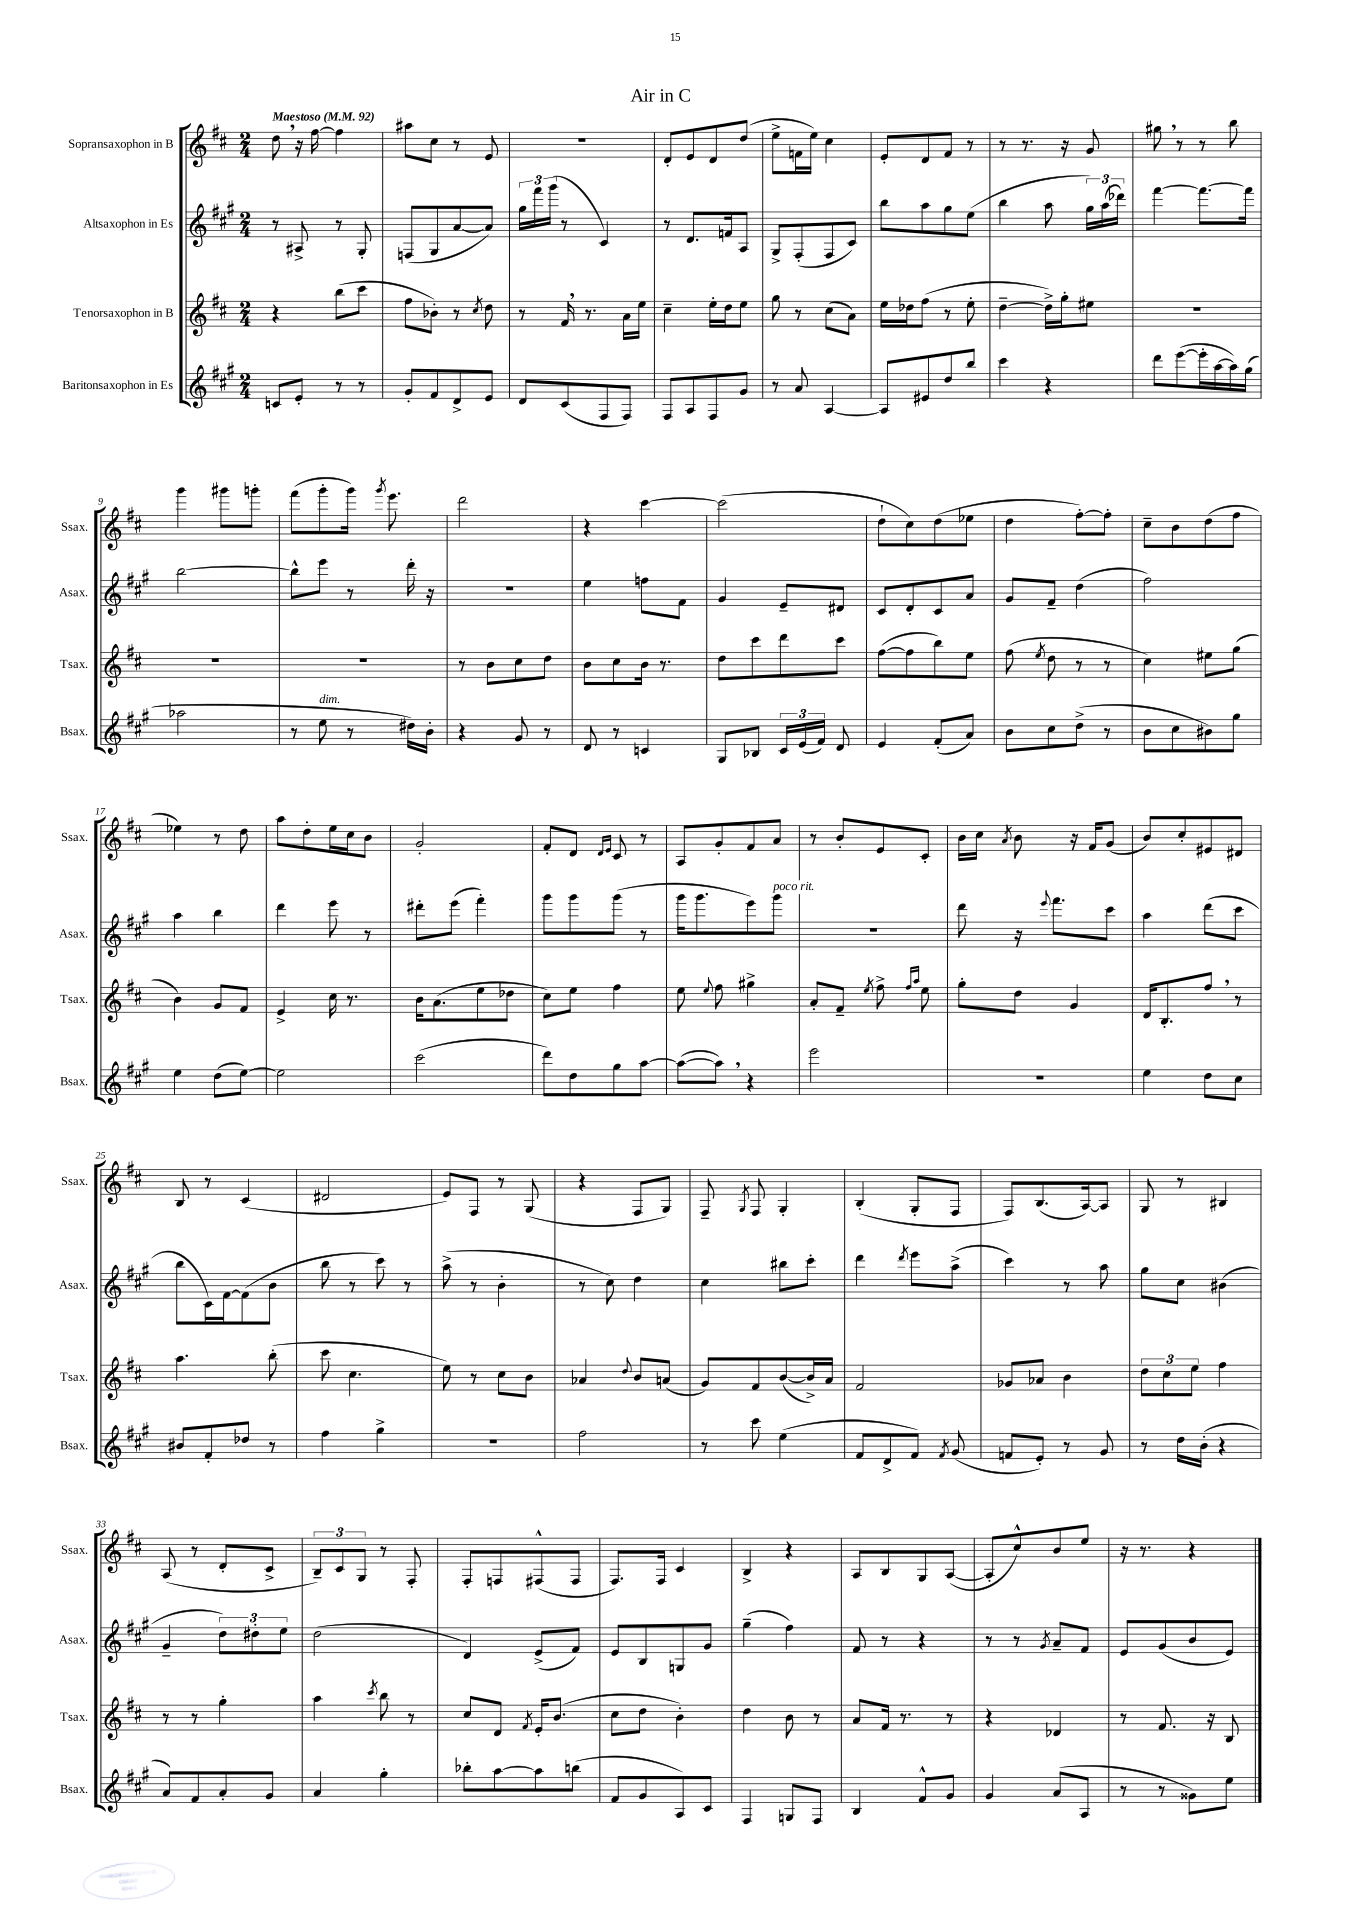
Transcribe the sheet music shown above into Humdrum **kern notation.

**kern	**kern	**kern	**kern
*staff4	*staff3	*staff2	*staff1
*clefG2	*clefG2	*clefG2	*clefG2
*k[f#c#g#]	*k[f#c#]	*k[f#c#g#]	*k[f#c#]
*M2/4	*M2/4	*M2/4	*M2/4
*MM92	*MM92	*MM92	*MM92
8c/L	4r	8r	8dd\
8e'/J	.	8A#^/	16r
.	.	.	[16ff#\
8r	(8bb\L	8r	4ff#\]
8r	8ccc#\J	8G#'/	.
=	=	=	=
8g#'/L	8ff#\L	(8F/L	8aa#\L
8f#/	8b-'\J)	8G#/	8cc#\J
8d^/	8r	[8a/	8r
.	8qcc#/	.	.
8e/J	8dd\	8a/]J)	8e/
=	=	=	=
8d/L	8r	24gg#\LL	2r
.	.	24fff#\	.
.	.	(24ggg#\JJ	.
(8c#/	16f#/	8r	.
.	8.r	.	.
8F#/	.	4c#/)	.
8F#/J)	16a\LL	.	.
.	16ee\JJ	.	.
=	=	=	=
8F#/L	4cc#~\	8r	8d'/L
8A/	.	8.d/L	8e/
8F#/	16ee'\LL	.	8d/
.	16dd\J	16f/k	.
8g#/J	8ee\J	8A/J	(8dd/J
=	=	=	=
8r	8gg\	8G#^/L	8ee^\L
8a/	8r	(8F#'/	16f\L
.	.	.	16ee\JJ)
[4A/	(8cc#\L	8F#/	4cc#\
.	8a\J)	8c#/J)	.
=	=	=	=
8A/]L	16ee\LL	8bb\L	8e'/L
.	16dd-\J	.	.
8e#/	(8ff#\J	8aa\	8d/
8dd/	8r	8gg#\	8f#/J
8bb/J	8ee'\	(8ee\J	8r
=	=	=	=
4ccc#\	[4dd~\	4bb\	8r
.	.	.	8.r
4r	16dd^\]LL)	8aa\	.
.	16gg'\J	.	16r
.	8ee#\J	24gg#\LL)	8g/
.	.	(24aa\	.
.	.	24ddd-\JJ)	.
=	=	=	=
8ddd\L	2r	[4fff#\	8gg#\
([8eee\	.	.	8r
16eee'\]L	.	8.fff#\_L	8r
[16aa\	.	.	.
16aa\])	.	.	8bb\
(16gg#\JJ	.	16fff#\]Jk	.
=	=	=	=
2aa-\	2r	[2bb\	4ggg\
.	.	.	8ggg#\L
.	.	.	8ggg'\J
=	=	=	=
8r	2r	8bb^^\]L	(8fff#\L
8ee\	.	8eee\J	8ggg'\
8r	.	8r	16ggg\Jk)
.	.	.	8qggg/
.	.	.	8.eee\
16dd#\LL)	.	16ddd'\	.
16b'\JJ	.	16r	.
=	=	=	=
4r	8r	2r	2ddd\
.	8b\L	.	.
8g#/	8cc#\	.	.
8r	8dd\J	.	.
=	=	=	=
8d/	8b\L	4ee\	4r
8r	8cc#\	.	.
4c/	16b\Jk	8ff\L	[4ccc#\
.	8.r	.	.
.	.	8f#\J	.
=	=	=	=
8G#/L	8dd\L	4g#/	(2ccc#\]
8B-/J	8ccc#\	.	.
24c#/LL	8ddd\	8e~/L	.
(24e/	.	.	.
24f#/JJ)	.	.	.
8d/	8ccc#\J	8d#/J	.
=	=	=	=
4e/	([8ff#\L	8c#/L	8dd`\L
.	8ff#\]	8d'/	8cc#\)
(8f#'/L	8bb\)	8c#/	(8dd\
8a/J)	8ee\J	8a/J	8ee-\J
=	=	=	=
8b\L	(8ff#\	8g#/L	4dd\
.	8qee/	.	.
8cc#\	8dd\	8f#~/J	.
(8dd^\J	8r	(4dd\	[8ff#'\L)
8r	8r	.	8ff#'\]J
=	=	=	=
8b\L	4cc#\)	2ff#\)	8cc#~\L
8cc#\	.	.	8b\
8b#\)	8ee#\L	.	(8dd\
8gg#\J	(8gg\J	.	8ff#\J
=	=	=	=
4ee\	4b\)	4aa\	4ee-\)
(8dd\L	8g/L	4bb\	8r
[8ee\J)	8f#/J	.	8dd\
=	=	=	=
2ee\]	4e^/	4ddd\	8aa\L
.	.	.	8dd'\
.	16cc#\	8eee\	16ee\L
.	8.r	.	16cc#\J
.	.	8r	8b\J
=	=	=	=
(2ccc#\	16b\LK	8ddd#'\L	2g'/
.	(8.a\	.	.
.	.	(8eee\J	.
.	8ee\	4fff#'\)	.
.	8dd-\J	.	.
=	=	=	=
8ddd\L)	8cc#\L)	8ggg#\L	8f#'/L
8dd\	8ee\J	8ggg#\	8d/J
.	.	.	16qqd/LL
.	.	.	16qqe/JJ
8gg#\	4ff#\	(8ggg#\J	8c#/
[8aa\J	.	8r	8r
=	=	=	=
(8aa\_L	8ee\	16ggg#\LK	8A/L
.	.	8.ggg#\	.
.	8qqee/	.	.
8aa\]J)	8ff#\	.	8g'/
4r	4gg#^\	8eee\)	8f#/
.	.	8ggg#\J	8a/J
=	=	=	=
2eee\	8a'/L	2r	8r
.	8f#~/J	.	8b'/L
.	8qee/	.	.
.	8ff#^\	.	8e/
.	16qqff#/LL	.	.
.	16qqaa/JJ	.	.
.	8ee\	.	8c#'/J
=	=	=	=
2r	8gg'\L	8ddd\	16b\LL
.	.	.	16cc#\JJ
.	.	.	8qa/
.	8dd\J	16r	8b\
.	.	8qqeee/	.
.	.	8.fff#\L	.
.	4g/	.	16r
.	.	.	16f#/LK
.	.	8ccc#\J	(8g/J
=	=	=	=
4ee\	16d/LK	4aa\	8b/L)
.	8.B'/	.	.
.	.	.	8cc#'/
8dd\L	8ff#/J	(8ddd\L	8e#/
8cc#\J	8r	8ccc#\J	8d#/J
=	=	=	=
8b#/L	4.aa\	8bb\L	8B/
8f#'/	.	16c#\L)	8r
.	.	[16f#\J	.
8dd-/J	.	(8f#\]	(4c#/
8r	(8bb'\	8b\J	.
=	=	=	=
4ff#\	8ccc#\	8bb\	2d#/
.	4.cc#\	8r	.
4gg#^\	.	8ccc#\)	.
.	.	8r	.
=	=	=	=
2r	8ee\)	(8aa^\	8e/L)
.	8r	8r	8F#/J
.	8cc#\L	4b'\	8r
.	8b\J	.	(8G/
=	=	=	=
2ff#\	4a-/	8r	4r
.	.	8cc#\)	.
.	8qqdd/	.	.
.	8b/L	4dd\	8F#/L
.	(8a/J	.	8G/J)
=	=	=	=
8r	8g/L)	4cc#\	8F#~/
.	.	.	8qG/
8ccc#\	8f#/	.	8F#/
(4ee\	([8b/	8bb#\L	4G'/
.	16b^/]L)	8ccc#'\J	.
.	16a/JJ	.	.
=	=	=	=
8f#/L	2f#/	4ddd\	(4B'/
8d^/	.	.	.
.	.	8qddd/	.
8f#/J)	.	8eee\L	8G'/L
8qf#/	.	.	.
(8g#/	.	(8aa^\J	8F#/J
=	=	=	=
8f/L	8g-/L	4ccc#\)	8F#/L)
8e'/J)	8a-/J	.	(8.B/
8r	4b\	8r	.
.	.	.	[16A/k)
8g#/	.	8aa\	8A/]J
=	=	=	=
8r	12dd\L	8gg#\L	8G/
.	12cc#\	.	.
16dd\LL	.	8cc#\J	8r
.	12ee\J	.	.
(16b'\JJ	.	.	.
4r	4ff#\	(4b#\	4B#/
=	=	=	=
8a/L)	8r	4g#~/	(8A/
8f#/	8r	.	8r
8a'/	4gg'\	12dd\L)	8d'/L
.	.	12dd#'\	.
8g#/J	.	.	8c#^/J
.	.	12ee\J	.
=	=	=	=
4a/	4aa\	(2dd\	12B~/L)
.	.	.	12c#/
.	.	.	12G/J
.	8qccc#/	.	.
4gg#'\	8bb\	.	8r
.	8r	.	8F#'/
=	=	=	=
8bb-'\L	8cc#/L	4d/)	8F#'/L
[8aa\	8d/J	.	8F/
.	8qf#/	.	.
8aa\]	16e'/LK	(8e^/L	(8F#^^/
.	(8.b/J	.	.
(8bb\J	.	8f#/J)	8F#/J
=	=	=	=
8f#/L	8cc#\L	8e/L	8.F#/L)
8g#/	8dd\J	8B/	.
.	.	.	16F#/Jk
8A/)	4b'\)	8G/	4c#/
8c#/J	.	8g#/J	.
=	=	=	=
4F#/	4dd\	(4gg#~\	4B^/
8G/L	8b\	4ff#\)	4r
8F#/J	8r	.	.
=	=	=	=
4B/	8a/L	8f#/	8A/L
.	16f#/Jk	8r	8B/
.	8.r	.	.
8f#^^/L	.	4r	8G/
8g#/J	8r	.	([8A/J
=	=	=	=
4g#/	4r	8r	8A'/]L
.	.	8r	8cc#^^/)
.	.	8qg#/	.
(8a/L	4d-/	8a~/L	8b/
8A/J	.	8f#/J	8ee/J
=	=	=	=
8r	8r	8e/L	16r
.	.	.	8.r
8r	8.f#/	(8g#/	.
8g##\L)	.	8b/	4r
.	16r	.	.
8ee\J	8B/	8e/J)	.
==	==	==	==
*-	*-	*-	*-
